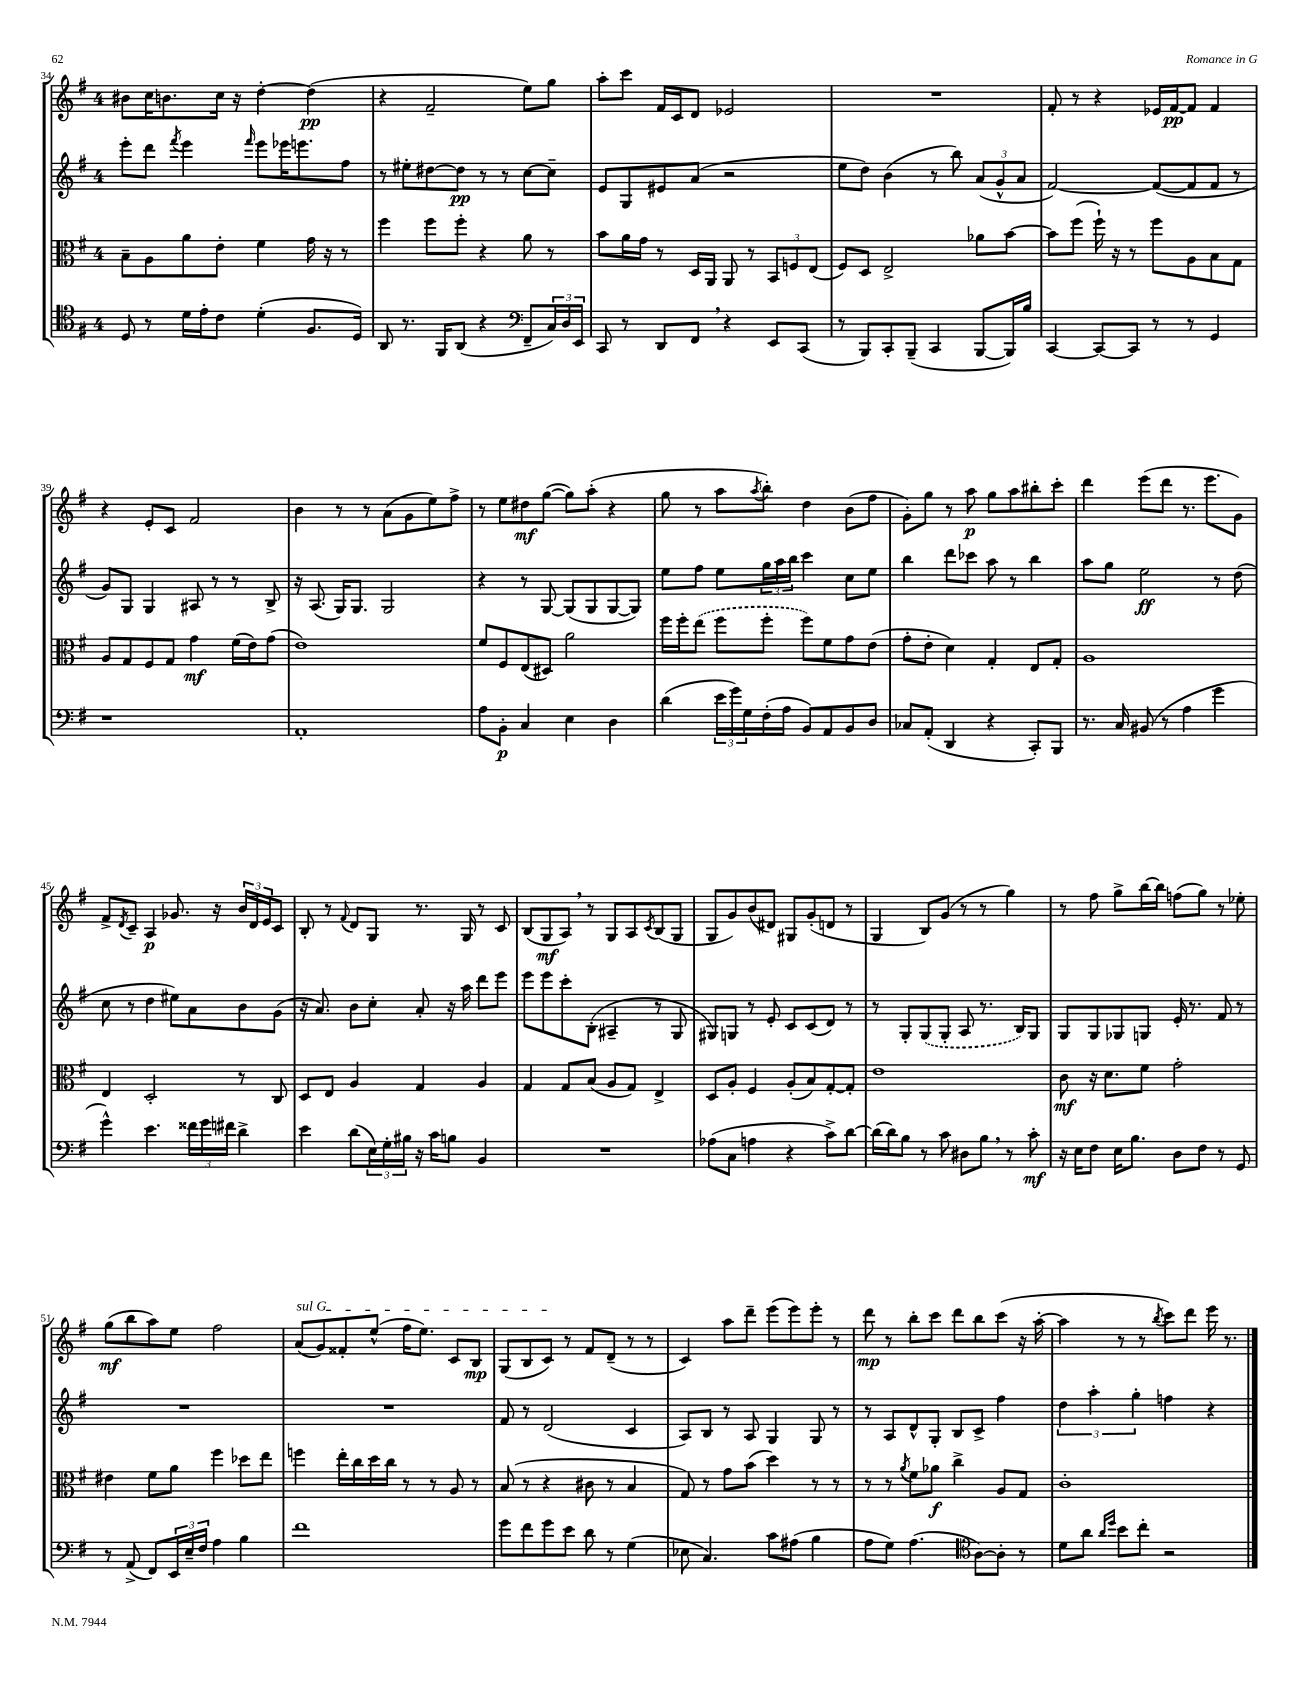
<<
\new StaffGroup <<
\new Staff = "s0" {
    \clef treble \key g \major \once \override Staff.TimeSignature.style = #'single-digit \time 4/4
    bis'8 c''16 b'8. c''16 r16 d''4~-. d''4\pp( |
    r4 fis'2-- e''8) g''8 |
    a''8-. c'''8 fis'16 c'16 d'8 ees'2 |
    R1 |
    fis'8-. r8 r4 ees'16 fis'16~\pp fis'8 fis'4 |
    r4 e'8-. c'8 fis'2 |
    b'4 r8 r8 a'8( g'8 e''8) fis''8-> |
    r8 e''8 dis''8\mf g''8~( g''8) a''8-.( r4 |
    g''8 r8 a''8 \acciaccatura { a''8 } b''8-.) d''4 b'8( fis''8 |
    g'8-.) g''8 r8 a''8\p g''8 a''8 bis''8-. c'''8-. |
    d'''4 e'''8( d'''8 r8. e'''8. g'8) |
    fis'8-> \acciaccatura { d'8 } c'8-- a4\p ges'8. r16 \tuplet 3/2 { b'16 d'16 e'16 } c'8 |
    b8-. r8 \appoggiatura { fis'8 } d'8 g8 r8. g16 r8 c'8 |
    b8( g8\mf a8) \breathe r8 g8 a8 \acciaccatura { c'8 } b8( g8 |
    g8 g'8) b'8( dis'8) gis8 g'8-.( d'8 r8 |
    g4 b8) g'8( r8 r8 g''4) |
    r8 fis''8 g''8-> b''16~ b''16 f''8( g''8) r8 ees''8-. |
    g''8\mf( b''8 a''8) e''8 fis''2 |
    \once \override TextSpanner.bound-details.left.text = \markup { \italic "sul G" } a'8\startTextSpan( g'8) fisis'8-. e''8-^( fis''16 e''8.) c'8 b8\mp |
    g8( b8 c'8\stopTextSpan) r8 fis'8 d'8--( r8 r8 |
    c'4) a''8 d'''8-- e'''8( e'''8) e'''8-. r8 |
    d'''8\mp r8 b''8-. c'''8 d'''8 b''8 c'''8( r16 a''16~-. |
    a''4 r8 r8 \acciaccatura { b''8 } c'''8) d'''8 e'''16 r8. \bar "|." |
}
\new Staff = "s1" {
    \clef treble \key g \major \once \override Staff.TimeSignature.style = #'single-digit \time 4/4
    e'''8-. d'''8 \acciaccatura { fis'''8 } e'''4 \grace { fis'''16 } e'''8 ees'''16 e'''8. fis''8 |
    r8 eis''8-. dis''8~ dis''8\pp r8 r8 c''8~ c''8-- |
    e'8 g8 eis'8 a'8( r2 |
    e''8 d''8) b'4( r8 b''8) \tuplet 3/2 { a'8( g'8-^ a'8 } |
    fis'2~) fis'8~( fis'8 fis'8 r8 |
    g'8) g8 g4 ais8 r8 r8 b8-> |
    r16 a8.( g16) g8. g2 |
    r4 r8 g8~ g8( g8 g8~ g8) |
    e''8 fis''8 e''8 \tuplet 3/2 { g''16 a''16 b''16 } c'''4 c''8 e''8 |
    b''4 d'''8 ces'''8 a''8 r8 b''4 |
    a''8 g''8 e''2\ff r8 d''8( |
    c''8 r8 d''4 eis''8) a'8 b'8 g'8( |
    r16 a'8.) b'8 c''8-. a'8-. r16 a''16 d'''8 e'''8 |
    e'''8 e'''8 c'''8-. b8-.( ais4-- r8 g8 |
    gis8) g8 r8 e'8-. c'8 c'8( d'8) r8 |
    r8 g8-. \once \slurDashed g8( g8-. a8 r8. b16) g8 |
    g8 g8 ges8 g8 e'16-. r8. fis'8 r8 |
    R1 |
    R1 |
    fis'8 r8 d'2( c'4 |
    a8) b8 r8 a8 g4 g8 r8 |
    r8 a8 d'8-^ g8-. b8 c'8-> fis''4 |
    \tuplet 3/2 { d''4 a''4-. g''4-. } f''4 r4 \bar "|." |
}
\new Staff = "s2" {
    \clef alto \key g \major \once \override Staff.TimeSignature.style = #'single-digit \time 4/4
    b8-- a8 a'8 e'8-. fis'4 g'16 r16 r8 |
    fis''4 fis''8 fis''8-. r4 a'8 r8 |
    b'8 a'16 g'16 r8 d16 a,16 a,8 r8 \tuplet 3/2 { b,8 f8 e8( } |
    fis8) d8 e2-> aes'8 b'8~ |
    b'8 fis''8( fis''16-!) r16 r8 fis''8 a8 b8 g8 |
    a8 g8 fis8 g8 g'4\mf fis'16( e'16) g'8( |
    e'1) |
    fis'8 fis8 e8( dis8) a'2 |
    fis''16 fis''16-. \once \slurDashed e''8( fis''8 fis''8-. fis''8) fis'8 g'8 e'8( |
    g'8-. e'8-. d'4) g4-. e8 g8-. |
    a1 |
    e4 d2-. r8 c8 |
    d8 e8 a4 g4 a4 |
    g4 g8 b8( a8 g8) e4-> |
    d8 a8-. fis4 a8-.( b8) g8~-. g8-. |
    e'1 |
    c'8\mf r16 d'8. fis'8 g'2-. |
    eis'4 fis'8 a'8 fis''4 des''8 e''8 |
    f''4 e''16-. c''16 d''16 c''16 r8 r8 a8 r8 |
    b8( r8 r4 cis'8 r8 b4 |
    g8) r8 g'8 b'8( d''4) r8 r8 |
    r8 r8 \acciaccatura { a'8 } fis'8 aes'8\f c''4-> a8 g8 |
    c'1-. \bar "|." |
}
\new Staff = "s3" {
    \clef tenor \key g \major \once \override Staff.TimeSignature.style = #'single-digit \time 4/4
    d8 r8 d'16 e'16-. c'8 d'4-.( fis8. d16) |
    a,8 r8. fis,16 a,8( r4 \clef bass fis,8-- \tuplet 3/2 { c16) d16 e,16 } |
    c,8 r8 d,8 fis,8 \breathe r4 e,8 c,8( |
    r8 b,,8) c,8-. b,,8--( c,4 b,,8~ b,,16) b16 |
    c,4~ c,8~ c,8 r8 r8 g,4 |
    r1 |
    a,1-. |
    a8 b,8-.\p c4 e4 d4 |
    d'4( \tuplet 3/2 { e'16 g'16) g16 } fis16-.( a16 b,8) a,8 b,8 d8 |
    ces8 a,8-.( d,4 r4 c,8-.) b,,8 |
    r8. c16 bis,8( r8 a4 g'4 |
    g'4-^) e'4. \tuplet 3/2 { fisis'16 g'16 fis'16 } d'4-> |
    e'4 d'8( \tuplet 3/2 { e16) g16-. bis16 } r16 c'16 b8 b,4 |
    R1 |
    aes8( c8 a4 r4 c'8->) d'8~ |
    d'16( d'16) b8 r8 c'8 dis8 b8 \breathe r8 c'8-.\mf |
    r16 e16 fis8 e16 b8. d8 fis8 r8 g,8 |
    r8 a,8->( fis,8) \tuplet 3/2 { e,16 e16-- fis16 } a4 b4 |
    fis'1 |
    g'8 fis'8 g'8 e'8 d'8 r8 g4( |
    ees8 c4.) c'8 ais8( b4 |
    a8 g8) a4.( \clef tenor a8~) a8-. r8 |
    d'8 a'8 \grace { a'16 d''16 } b'8 c''8-. r2 \bar "|." |
}
>>
>>
\layout { \context { \Score currentBarNumber = #34 } }
